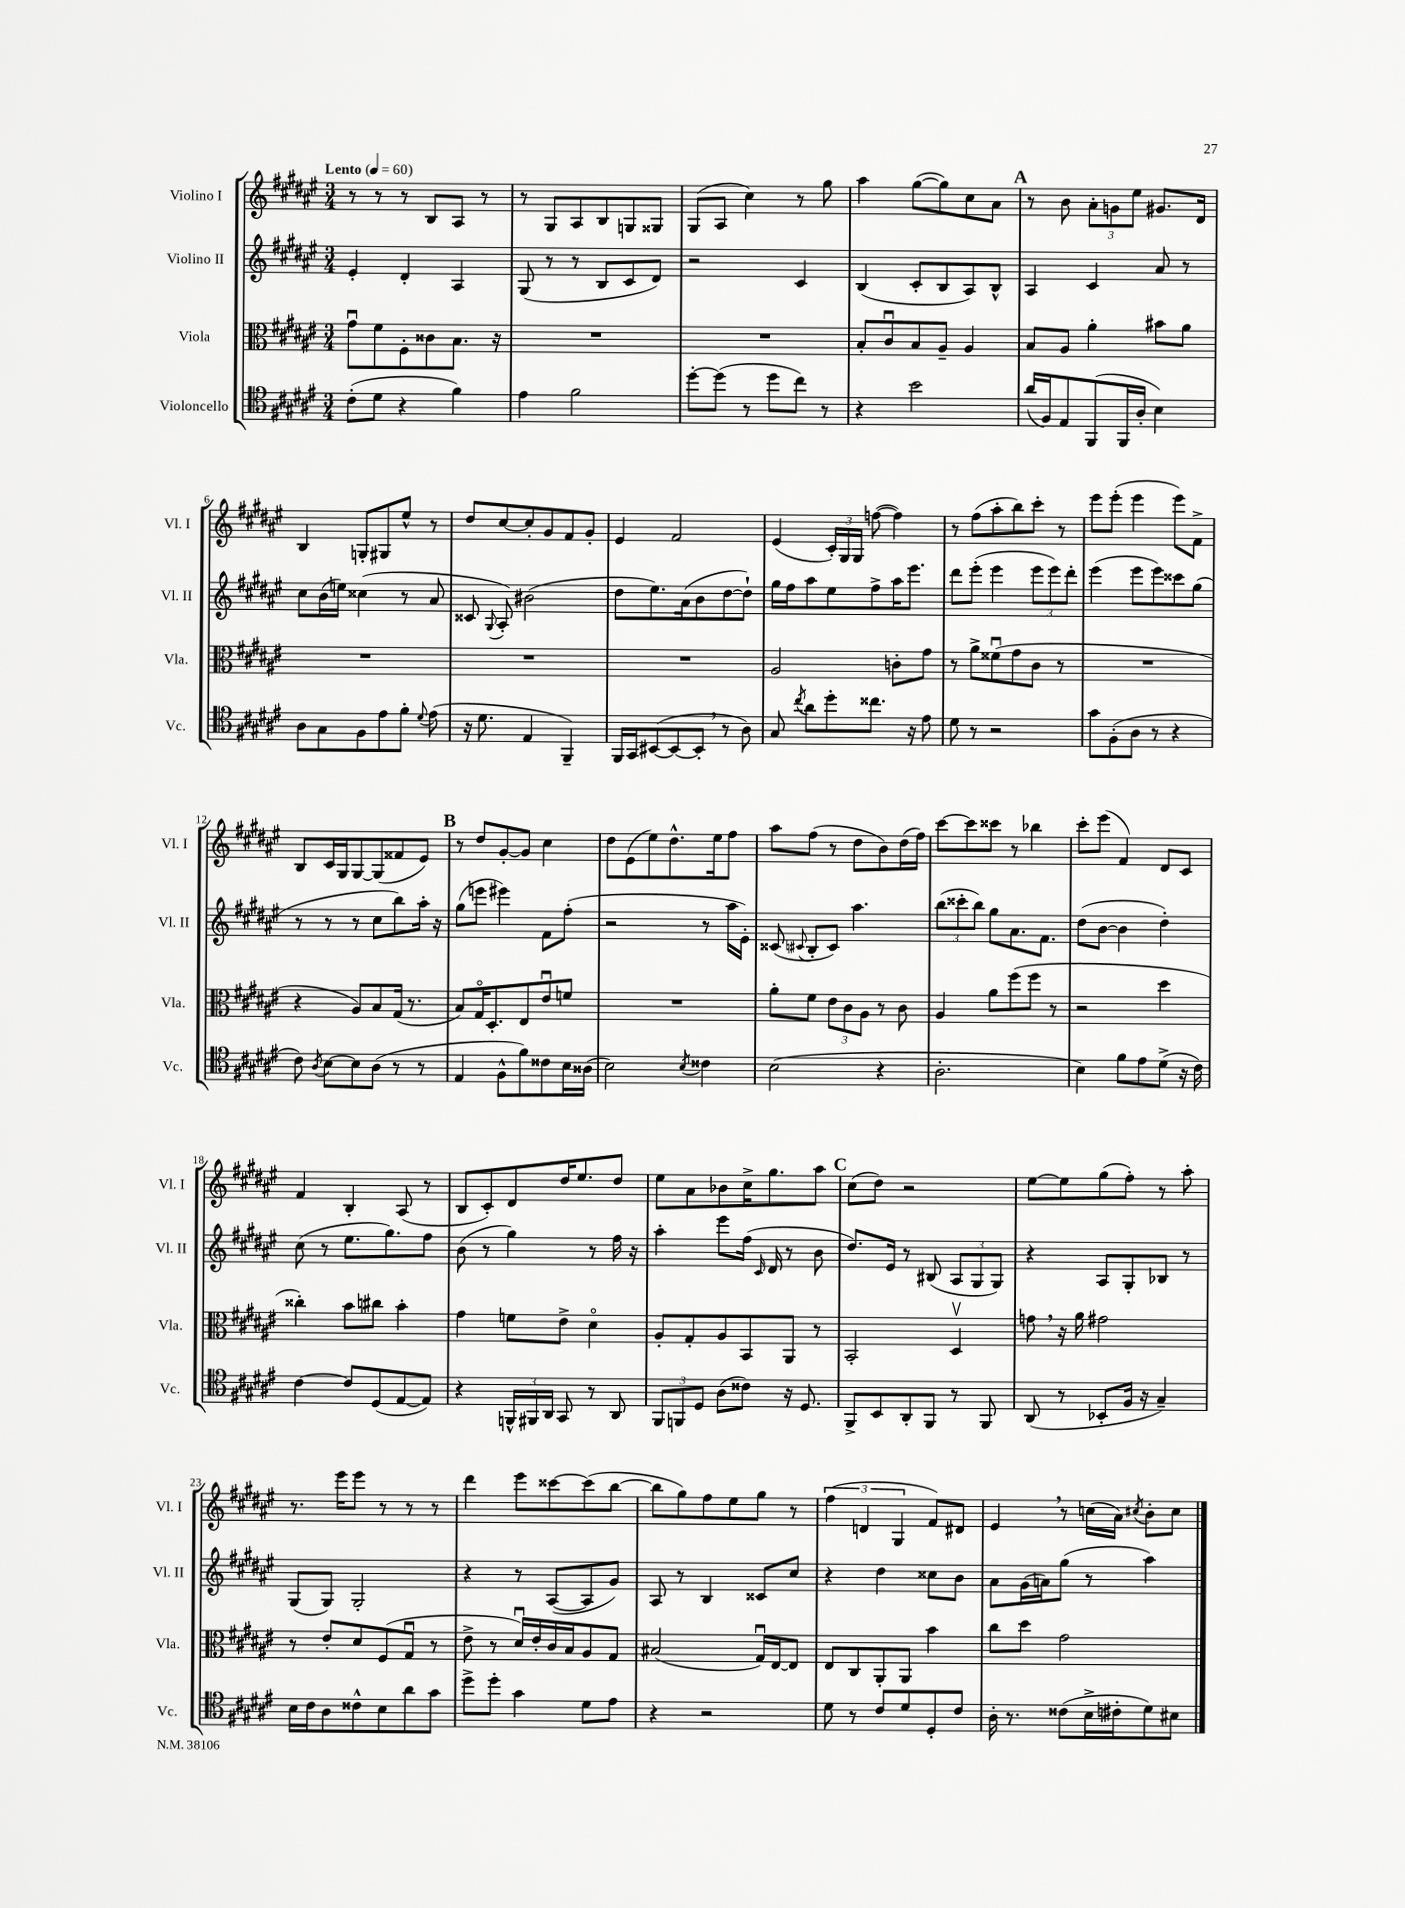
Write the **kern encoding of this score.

**kern	**kern	**kern	**kern
*part4	*part3	*part2	*part1
*staff4	*staff3	*staff2	*staff1
*I"Violoncello	*I"Viola	*I"Violino II	*I"Violino I
*I'Vc.	*I'Vla.	*I'Vl. II	*I'Vl. I
*clefC4	*clefC3	*clefG2	*clefG2
*k[f#c#g#d#a#e#]	*k[f#c#g#d#a#e#]	*k[f#c#g#d#a#e#]	*k[f#c#g#d#a#e#]
*M3/4	*M3/4	*M3/4	*M3/4
*MM60	*MM60	*MM60	*MM60
=1	=1	=1	=1
!	!	!	!LO:TX:a:B:t=Lento
(8c#'\L	8g#u\L	4e#'/	8r
8d#\J	8f#\	.	8r
4r	8F#'\	4d#'/	8r
.	8c##X\	.	8B/L
4f#\)	8.B\J	4A#/	8A#/J
.	.	.	8r
.	16r	.	.
=2	=2	=2	=2
4e#\	2.r	(8G#/	8r
.	.	8r	8G#/L
2f#\	.	8r	8A#/
.	.	8B/L	8B/
.	.	8c#/	8Gn/
.	.	8d#/J)	8G##X/J
=3	=3	=3	=3
[8dd#'\L	2.r	2r	(8G#/L
(8dd#\J]	.	.	8A#/J
8r	.	.	4cc#\)
8dd#\L	.	.	.
8cc#\J)	.	4c#/	8r
8r	.	.	8gg#\
=4	=4	=4	=4
4r	8B'/L	(4B/	4aa#\
.	8c#u/	.	.
2b\	8B/	8c#'/L	([8gg#\L
.	8A#~/J	8B/	8gg#\])
.	4A#/	8A#/)	8cc#\
.	.	8B^^/J	8a#\J
!!LO:REH:place=s1:t=A
=5	=5	=5	=5
(16a#/LL	8B/L	4A#/	8r
16F#/J)	.	.	.
8E#/	8A#/J	.	8b\
(8FF#/	4a#'\	4c#/	12a#'\L
.	.	.	12gn\
16FF#/L	.	.	.
.	.	.	12ee#\J
16A#'/JJ	.	.	.
4B\)	8b#X\L	8a#/	8.g#X/L
.	8a#\J	8r	.
.	.	.	16d#/Jk
!!LO:LB:g=z
=6	=6	=6	=6
8A#\L	2.r	8cc#\L	4B/
8G#\	.	(16b\L	.
.	.	16een\JJ)	.
8F#\	.	(4cc##X\	8Gn'/L
8e#\	.	.	8G#X/
8f#'\J	.	8r	8ee#^^/J
8qqd#/	.	.	.
(8e#\	.	8a#/	8r
=7	=7	=7	=7
16r	2.r	8c##X/	8dd#/L
8.d#\	.	.	.
.	.	8qqG#/	.
.	.	8A#'/)	[8cc#/
4E#/	.	(2b#X\	8cc#'/]
.	.	.	8g#/
4FF#~/)	.	.	8f#/
.	.	.	8g#'/J
=8	=8	=8	=8
16FF#/LL	2.r	8dd#\L	4e#/
16GG#/J	.	.	.
([8BB#X/	.	8.ee#\)	.
8BB#/_	.	.	2f#/
.	.	(16a#\k	.
8BB#',/J]	.	8b\	.
8r	.	[8dd#\	.
8A#\)	.	8dd#`\J])	.
=9	=9	=9	=9
8G#/	2A#/	16gg#\LL	(4e#/
.	.	16ff#\J	.
8qcc#/	.	.	.
8a#\L	.	8aa#\	.
8dd#'\	.	8ee#\	24c#'/LL)
.	.	.	24G#/
.	.	.	24G#/JJ
8.cc##X\J	.	8ff#^\	([8ffn\
.	8cn'\L	16aa#\K	4ff\])
16r	.	8.eee#\J	.
8e#\	8g#\J	.	.
=10	=10	=10	=10
8d#\	8r	8ddd#\L	8r
8r	8a#^\L	(8eee#'\J	(8ff#\L
2r	(8f##Xu\	4eee#\	8aa#'\
.	8g#\	.	8bb\)
.	8c#\J	12eee#\L	8ccc#'\J
.	.	12eee#\)	.
.	8r	.	8r
.	.	12ddd#'\J	.
=11	=11	=11	=11
8g#\L	2.r	(4eee#\	8eee#\L
(8F#'\	.	.	(8eee#'\J
8A#\J	.	8eee#\L	4eee#\
8r	.	8eee#\)	.
4r	.	8ccc##X\	8eee#\L)
.	.	(8gg#\J	8f#^\J
!!LO:LB:g=z
=12	=12	=12	=12
8c#\)	4r	8r	8B/L
8qA#/	.	.	.
[8B\L	.	8r	16c#/L
.	.	.	16G#/J
8B\]	8A#/L)	8r	[8G#/
(8A#\J	8B/	8cc#\L	(8G#/]
8r	(16G#/Jk	8bb\)	8f##X/
.	8.r	.	.
8r	.	16aa#'\Jk	8e#/J)
.	.	16r	.
!!LO:REH:place=s1:t=B
=13	=13	=13	=13
4E#/	8B/L)	(8gg#\L	8r
.	16G#/K	8eeen\J	8dd#/L
.	8.D#'/	.	.
8F#^^\L	.	4eee#X\)	[8g#'/
8f#\)	8E#/	.	8g#/J]
8c##X\	8e#u/	8f#\L	4cc#\
16B\L	8fn/J	(8ff#'\J	.
(16A##X\JJ	.	.	.
=14	=14	=14	=14
2B\)	2.r	2r	8dd#\L
.	.	.	(8e#\
.	.	.	8ee#\)
.	.	.	8.dd#^^\
8qB/	.	.	.
4c##X\	.	8r	.
.	.	.	16ee#\k
.	.	16aa#\LL	8ff#\J
.	.	16e#'\JJ)	.
=15	=15	=15	=15
(2B\	8a#'\L	(8c##X/	8aa#\L
.	.	8qqc#X/	.
.	8f#\J	8B'/L	(8ff#\J
.	12e#\L	8c#/J)	8r
.	12c#\	.	.
.	.	4.aa#\	8dd#\L
.	12A#\J	.	.
4r	8r	.	8b\)
.	8c#\	.	(16dd#\L
.	.	.	16ff#\JJ)
=16	=16	=16	=16
2.A#'\	4A#/	(12bb\L	[8ccc#\L
.	.	12ccc##X'\	.
.	.	.	8ccc#\]
.	.	12bb\J)	.
.	8a#\L	8gg#\L	8ccc##X\J
.	(8ff#\	8.a#\	8r
.	8ff#\J	.	4bb-X\
.	.	8.f#\J	.
.	8r	.	.
=17	=17	=17	=17
4B\)	2r	(8dd#\L	8ccc#'\L
.	.	[8b\J	(8eee#\J
8f#\L	.	4b\]	4f#/)
8e#\	.	.	.
(8d#^\J	4dd#\	4dd#'\)	8d#/L
16r	.	.	8c#/J
16c#\)	.	.	.
!!LO:LB:g=z
=18	=18	=18	=18
[4c#\	4cc##X'\)	(8cc#\	4f#/
.	.	8r	.
8c#/L]	8b\L	8.ee#\L	4B'/
(8D#/	8cc#X\J	.	.
.	.	8.gg#\)	.
[8E#/	4b'\	.	(8A#/
8E#/J])	.	8ff#\J	8r
=19	=19	=19	=19
4r	4g#\	(8b\	8B/L
.	.	8r	8c#'/)
24FFn^^/LL	8fn\L	4gg#\)	8d#/
24FF#X/	.	.	.
24AA#/JJ	.	.	.
8GG#/	8e#^\J	.	16dd#/K
.	.	.	8.ee#/
8r	4d#\	8r	.
8AA#/	.	16ff#\	8dd#/J
.	.	16r	.
=20	=20	=20	=20
12FF#/L	8A#'/L	4aa#'\	8ee#\L
12FFn/	.	.	.
.	8G#'/	.	8a#\
12D#/J	.	.	.
(8A#\L	8A#/	8eee#\L	8b-X\
8c##X\J)	8BB/	(16ff#\Jk	16cc#^\K
.	.	16qqc#/	.
.	.	16d#/	8.gg#\
16r	8AA#/J	8r	.
8.D#/	.	.	.
.	8r	8b\	8aa#\J
!!LO:REH:place=s1:t=C
=21	=21	=21	=21
8FF#^/L	2BB'/	8.dd#/L)	(8cc#\L
8BB/	.	.	8dd#\J)
.	.	16e#/Jk	.
8AA#'/	.	8r	2r
8FF#/J	.	(8B#X/	.
8r	4D#v/	12A#/L	.
.	.	12G#/	.
8FF#/	.	.	.
.	.	12G#/J)	.
=22	=22	=22	=22
(8AA#/	8gn,\	4r	[8ee#\L
8r	16r	.	8ee#\]
.	16a#\	.	.
8BB-X'/L	2g#X\	8A#/L	(8gg#\
16F#/Jk	.	8G#'/	8ff#'\J)
16r	.	.	.
4G#~/)	.	8B-X/J	8r
.	.	8r	8aa#'\
!!LO:LB:g=z
=23	=23	=23	=23
16B\LL	8r	(8G#/L	8.r
16c#\J	.	.	.
8A#\	8e#'/L	8G#/J)	.
.	.	.	16eee#\KL
8c##X^^\	8d#/	2G#'/	8eee#\J
8B\	(8F#/	.	8r
8a#\	8G#u/J	.	8r
8g#\J	8r	.	8r
=24	=24	=24	=24
8dd#^\L	8e#^\	4r	4ddd#\
8dd#'\J	8r	.	.
4g#\	16d#u/LL)	8r	8eee#\L
.	16e#'/	.	.
.	16c#/	([8A#/L	[8ccc##X\
.	16B/J	.	.
8d#\L	8A#/	8A#/]	(8ccc##\]
8e#\J	8G#/J	8g#/J)	[8bb\J
=25	=25	=25	=25
4r	(2B#X/	8A#/	8bb\L]
.	.	8r	8gg#\)
2r	.	4B/	8ff#\
.	.	.	8ee#\
.	16G#u/LL)	8c##X/L	8gg#\J
.	[16E#/J	.	.
.	8E#/J]	8cc#/J	8r
=26	=26	=26	=26
8d#\	8E#/L	4r	(6ff#\
8r	8C#/	.	.
.	.	.	6dn/
8c#/L	8AA#'/	4dd#\	.
.	.	.	6G#/
8d#/	8AA#/J	.	.
8D#'/	4b\	8cc##X\L	8f#/L)
8c#/J	.	8b\J	8d#X/J
=27	=27	=27	=27
16A#'\	8cc#\L	8a#\L	4e#,/
8.r	.	.	.
.	8dd#\J	(16g#\L	.
.	.	16an\J)	.
(8c##X\L	2g#\	(8gg#\J	8r
16B^\L	.	8r	(16ccn\LL
16c#X'\J	.	.	16a#\JJ)
.	.	.	8qcc#X/
8d#\)	.	4aa#\)	8b'\L
8B#X\J	.	.	8cc#\J
==	==	==	==
*-	*-	*-	*-
